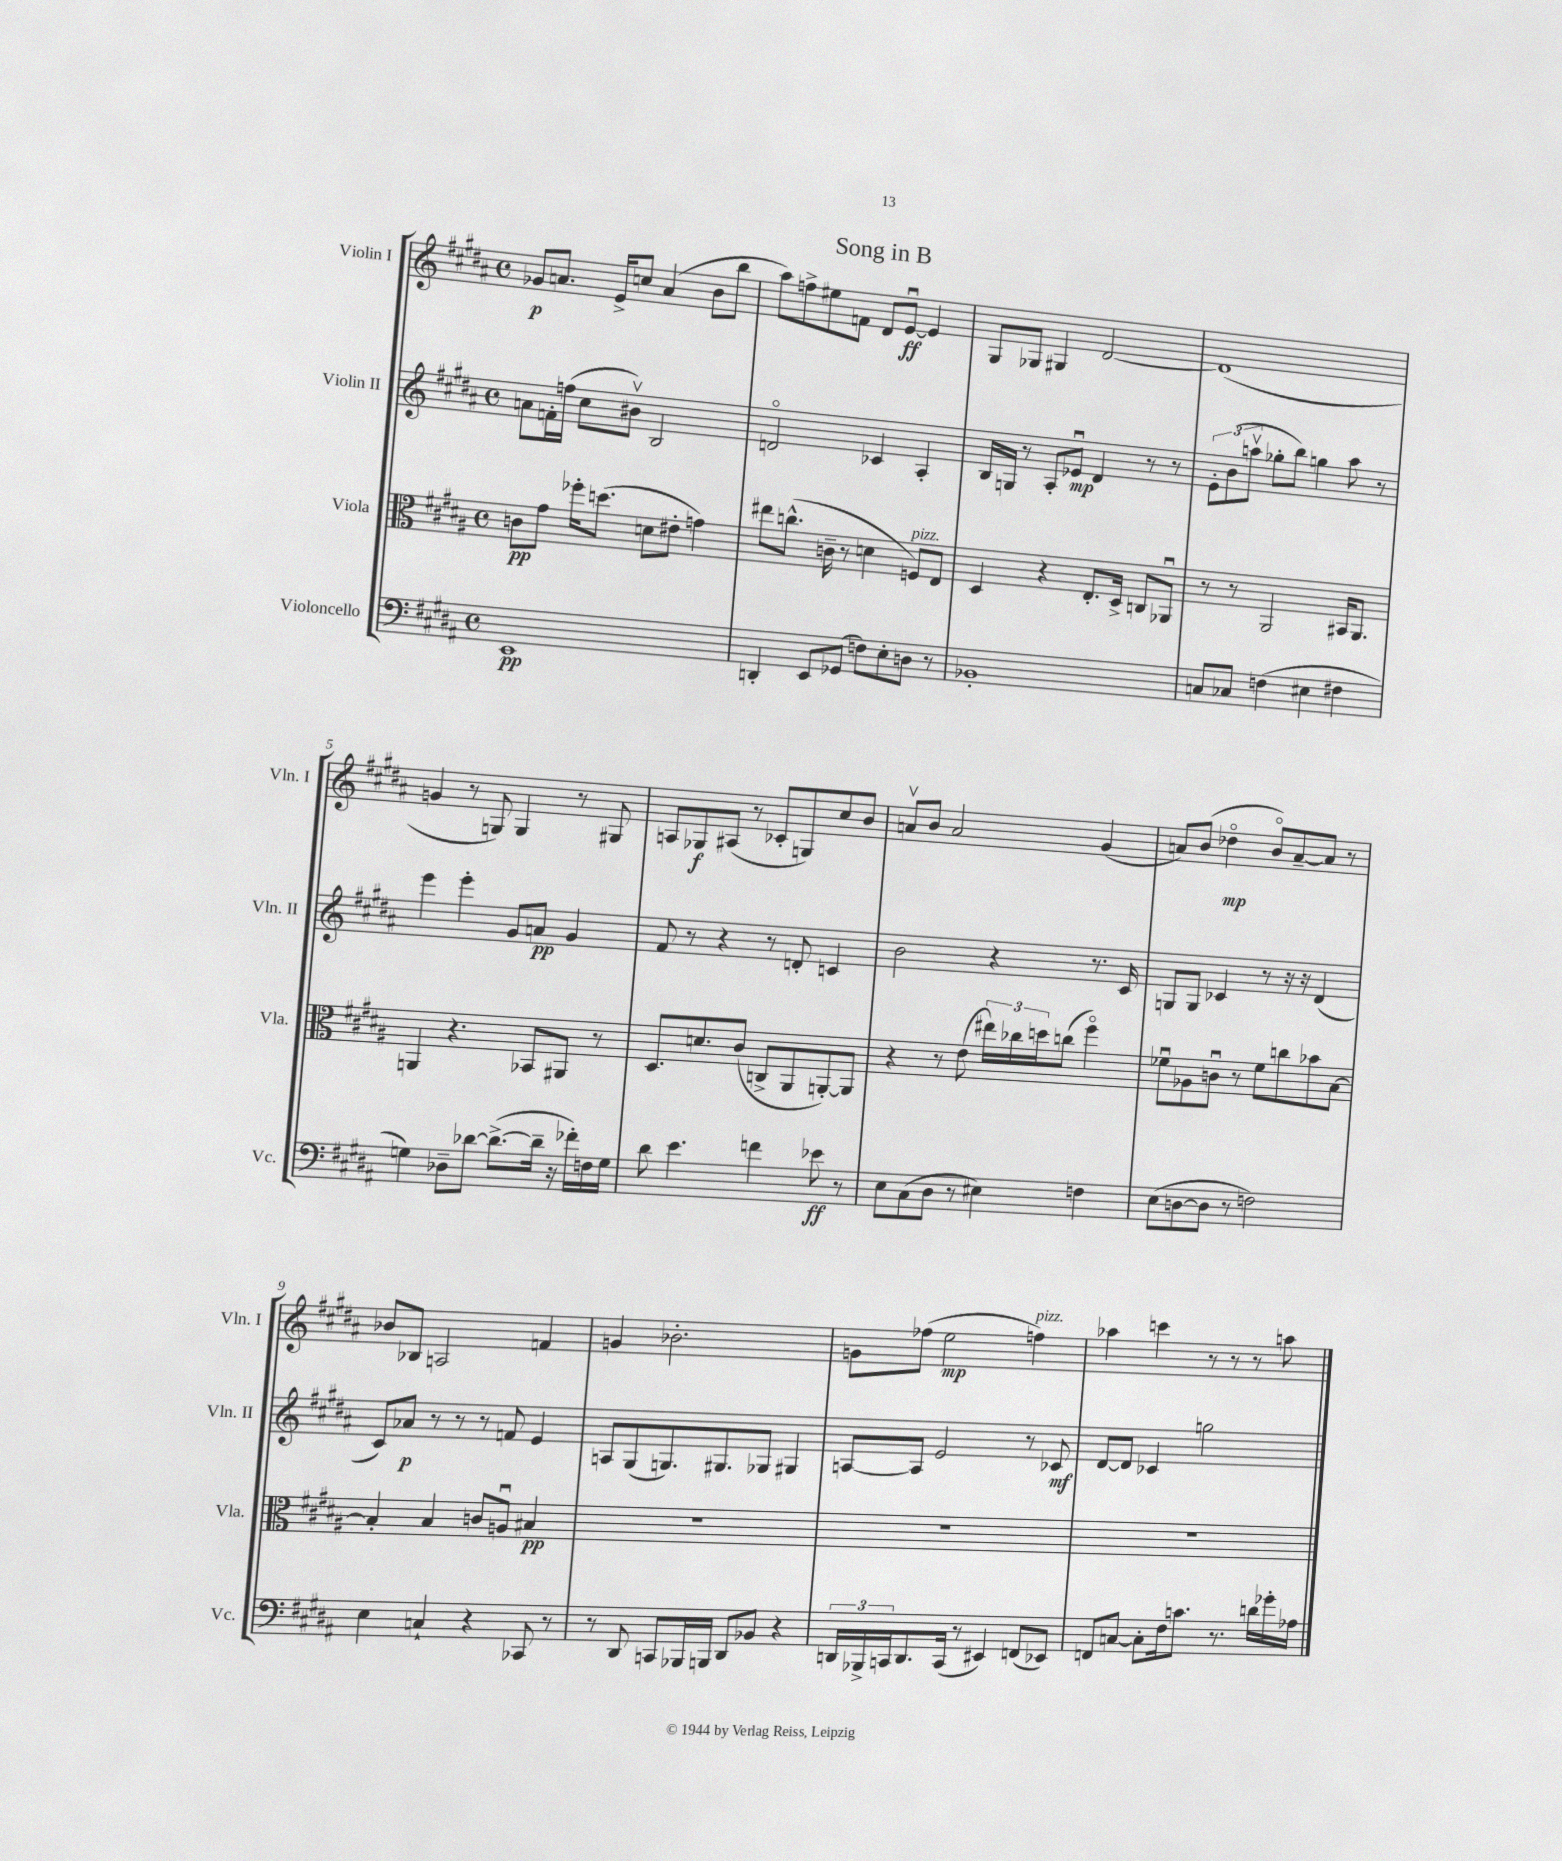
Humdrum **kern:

**kern	**kern	**kern	**kern
*staff4	*staff3	*staff2	*staff1
*clefF4	*clefC3	*clefG2	*clefG2
*k[f#c#g#d#a#]	*k[f#c#g#d#a#]	*k[f#c#g#d#a#]	*k[f#c#g#d#a#]
*M4/4	*M4/4	*M4/4	*M4/4
*met(c)	*met(c)	*met(c)	*met(c)
1EE	8c	8a	8g-
.	8g#	16f'	8.a
.	.	(16ff	.
.	16ff-'	8cc#	.
.	(8.dd	.	16e^
.	.	8b#v)	8cc
.	8d	2B	(4a
.	8e#'	.	.
.	4g)	.	8b
.	.	.	8bb
=	=	=	=
4DD'	8ee#	2do	8aa#)
.	(8.cc^^	.	8ff^
8EE	.	.	8ee#
.	16c~	.	.
(8GG-	8r	.	8f
8F)	4d	4c-	8d#
8E'	.	.	[8eu
8D	8F)	4A#'	4e]
8r	8E	.	.
=	=	=	=
1BB-'	4D#	16B	8G#
.	.	16G	.
.	.	8r	8G-
.	4r	8A#'	4G#
.	.	8e-u	.
.	8.E'	4d#	[2d#
.	16D#^	.	.
.	8C	8r	.
.	8AA-u	8r	.
=	=	=	=
8C	8r	12e'	(1d#]
.	.	(12b	.
8C-	8r	.	.
.	.	12aav	.
(4F	2AA#	8gg-'	.
.	.	8bb)	.
4E#	.	4gg	.
4F#	16BB#	8aa	.
.	8.AA#	.	.
.	.	8r	.
=	=	=	=
4G)	4AA	4eee	4g
8D-~	4.r	4eee'	8r
[8d-	.	.	8G)
(8.d-^_	.	8g#	4G
.	8BB-	8a	.
16d-~]	.	.	.
16r	8AA#	4g#	8r
16f-')	.	.	.
16F	8r	.	8G#
16G	.	.	.
=	=	=	=
8d#	8.D#	8f#	8A
4.e	.	8r	8G-
.	8.d	.	.
.	.	4r	(8A#
.	(8c#	.	8r
4f	8C^	8r	8c-'
.	8AA#	8d'	8G)
8e-	[8AA')	4c	8cc#
8r	8AA]	.	8b
=	=	=	=
8E	4r	2b	8av
(8C#	.	.	8b
8D#	8r	.	2a
8r	(8e	.	.
4E#)	24ee#)	4r	.
.	24cc-	.	.
.	24dd	.	.
.	(8cc	.	.
4F	4ff#o)	8.r	(4g#
.	.	16c#	.
=	=	=	=
(8E	8f-u	8G	8a)
[8D	8A-	8G	(8b
8D]	8cu	4c-	4dd-o
8r	8r	.	.
2F)	8f-	8r	8bo)
.	8cc	16r	[8a~
.	.	16r	.
.	8b-	(4d#	8a]
.	[8B	.	8r
=	=	=	=
4E	4B']	8c#)	8b-
.	.	8a-	8B-
4C`	4B	8r	2A
.	.	8r	.
4r	8c	8r	.
.	8Au	8f	.
8CC-	4B#	4e	4f
8r	.	.	.
=	=	=	=
8r	1r	8A	4g
8DD#	.	(8G#	.
8CC	.	8.G)	2.b-'
16BBB-	.	.	.
16BBB	.	8.G#	.
8DD#	.	.	.
8BB-	.	8G-	.
4r	.	4G#	.
=	=	=	=
24DD	1r	[8A	8g
24BBB-^	.	.	.
24CC	.	.	.
8.DD	.	8A]	(8ff-
.	.	2e	2ee
(16CC	.	.	.
8r	.	.	.
4EE#)	.	.	.
(8FF	.	8r	4ff)
8EE-)	.	8c-	.
=	=	=	=
8FF	1r	[8d#	4aa-
[8C	.	8d#]	.
8C']	.	4c-	4ccc
16F#	.	.	.
8.c	.	.	.
.	.	2gg	8r
8.r	.	.	8r
.	.	.	8r
16d	.	.	.
16g-'	.	.	8aa
16A-	.	.	.
==	==	==	==
*-	*-	*-	*-
